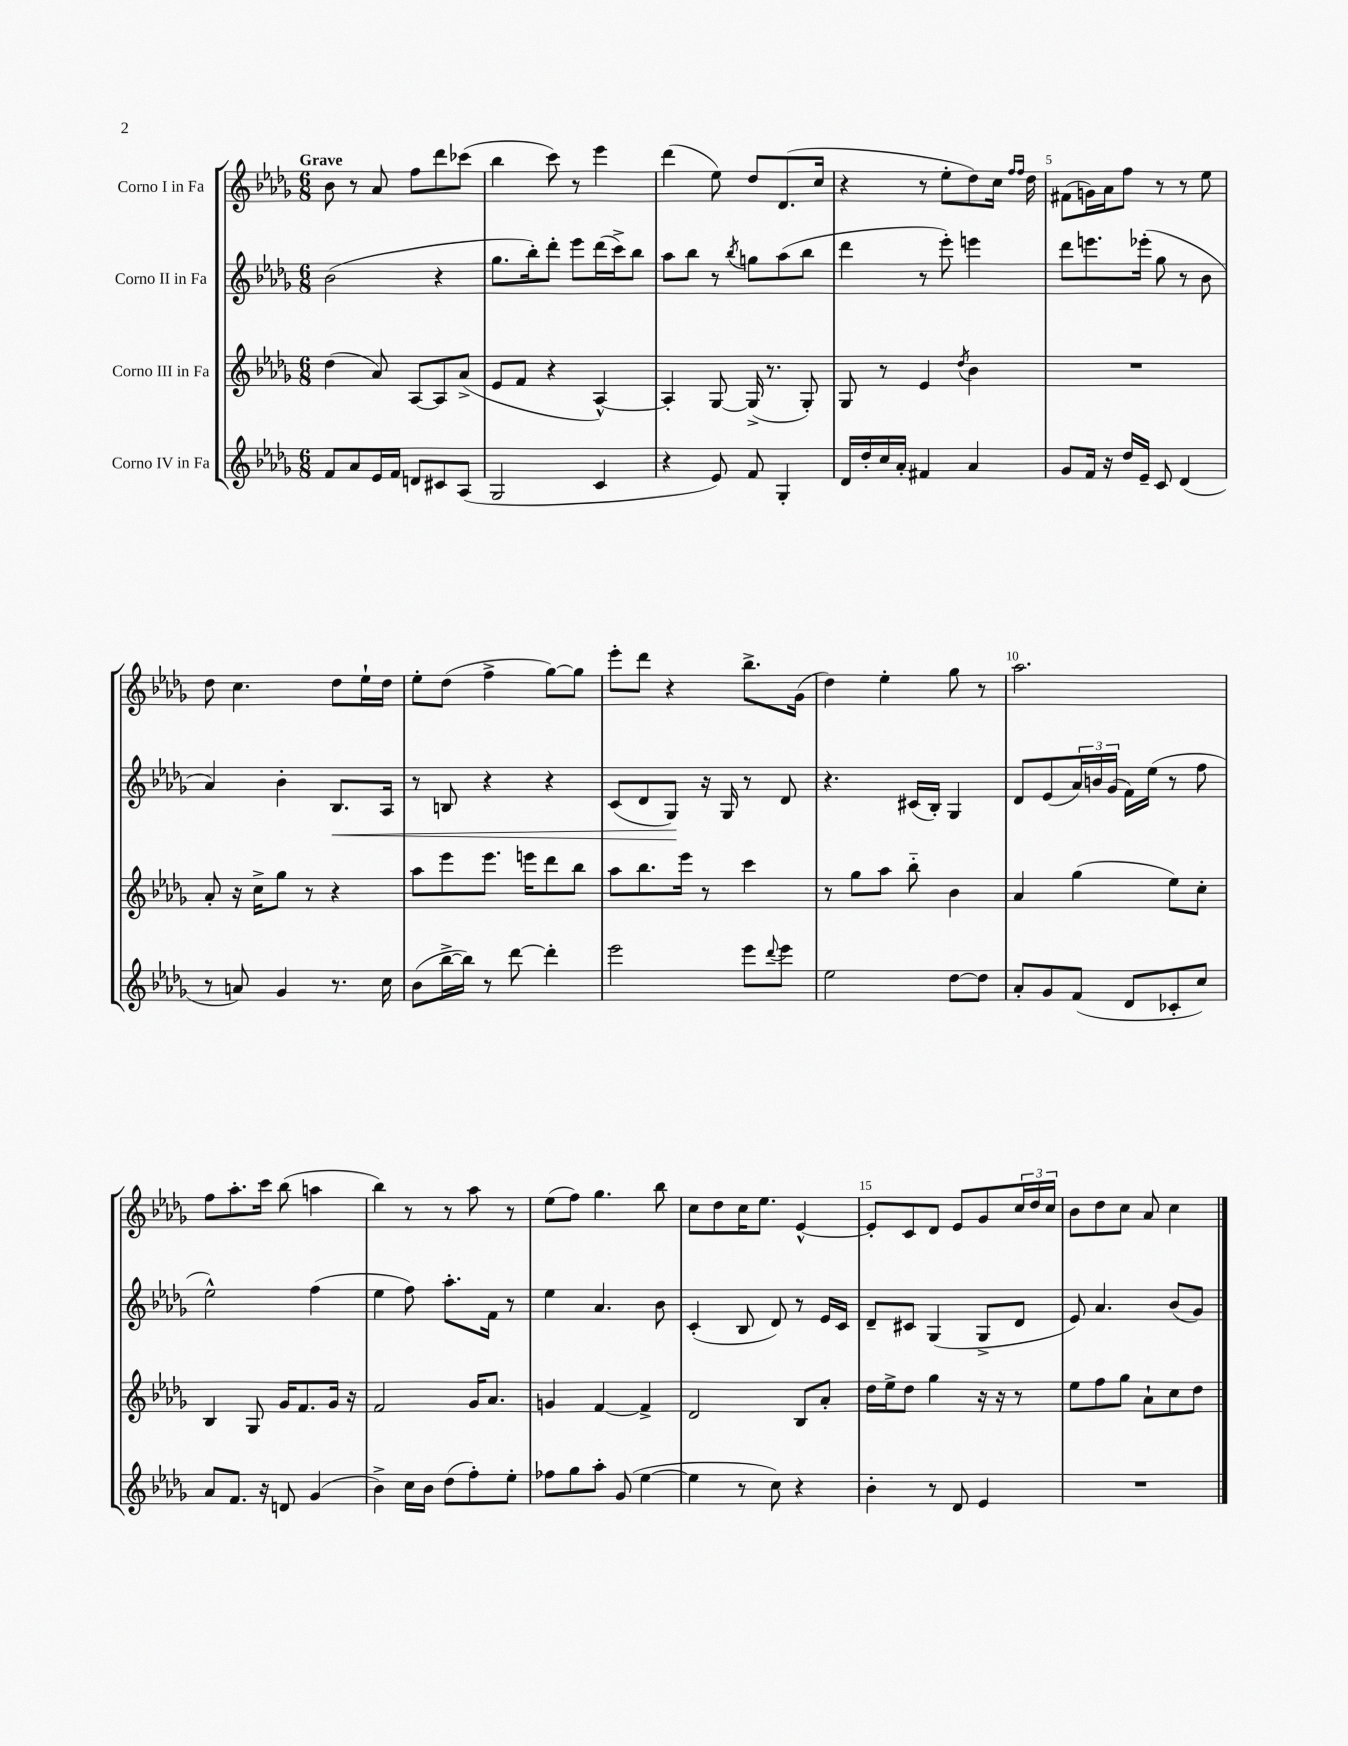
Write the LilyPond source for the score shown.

<<
\new StaffGroup <<
\new Staff = "s0" \with { instrumentName = "Corno I in Fa" } {
    \clef treble \key des \major \numericTimeSignature \time 6/8 \tempo "Grave"
    bes'8 r8 aes'8 f''8 des'''8 ces'''8( |
    bes''4 c'''8) r8 ees'''4 |
    des'''4( ees''8) des''8 des'8.( c''16 |
    r4 r8 ees''8-. des''8) c''16 \grace { f''16 f''16 } des''16 |
    fis'8( g'16) aes'16 f''8 r8 r8 ees''8 |
    des''8 c''4. des''8 ees''16-! des''16 |
    ees''8-. des''8( f''4-> ges''8~) ges''8 |
    ees'''8-. des'''8 r4 bes''8.-> ges'16( |
    des''4) ees''4-. ges''8 r8 |
    aes''2. |
    f''8 aes''8.-. c'''16 bes''8( a''4 |
    bes''4) r8 r8 aes''8 r8 |
    ees''8( f''8) ges''4. bes''8 |
    c''8 des''8 c''16 ees''8. ees'4~-^ |
    ees'8-. c'8 des'8 ees'8 ges'8 \tuplet 3/2 { c''16 des''16 c''16 } |
    bes'8 des''8 c''8 aes'8 c''4 \bar "|." |
}
\new Staff = "s1" \with { instrumentName = "Corno II in Fa" } {
    \clef treble \key des \major \numericTimeSignature \time 6/8
    bes'2( r4 |
    ges''8. bes''16-.) des'''8-. ees'''8 des'''16( c'''16->) bes''8 |
    aes''8 bes''8 r8 \acciaccatura { bes''8 } g''8 aes''8( bes''8 |
    des'''4 r8 ees'''8-.) e'''4 |
    des'''8 e'''8. ees'''16-.( ges''8 r8 bes'8 |
    aes'4) bes'4-. bes8.\< aes16 |
    r8 b8 r4 r4 |
    c'8( des'8 ges8\!) r16 ges16 r8 des'8 |
    r4. cis'16( bes16-.) ges4 |
    des'8 ees'8( \tuplet 3/2 { aes'16) b'16 ges'16( } f'16) ees''16( r8 f''8 |
    ees''2-^) f''4( |
    ees''4 f''8) aes''8.-. f'16 r8 |
    ees''4 aes'4. bes'8 |
    c'4-.( bes8 des'8) r8 ees'16 c'16 |
    des'8-- cis'8 ges4( ges8-> des'8 |
    ees'8) aes'4. bes'8( ges'8) \bar "|." |
}
\new Staff = "s2" \with { instrumentName = "Corno III in Fa" } {
    \clef treble \key des \major \numericTimeSignature \time 6/8
    des''4( aes'8) aes8~ aes8 aes'8->( |
    ees'8 f'8 r4 aes4~-^) |
    aes4-. ges8~ ges16->( r8. ges8-.) |
    ges8 r8 ees'4 \acciaccatura { des''8 } bes'4 |
    R2. |
    aes'8-. r16 c''16-> ges''8 r8 r4 |
    aes''8 ees'''8 ees'''8. e'''16 des'''8 bes''8 |
    aes''8 bes''8. ees'''16 r8 c'''4 |
    r8 ges''8 aes''8 bes''8-_ bes'4 |
    aes'4 ges''4( ees''8) c''8-. |
    bes4 ges8 ges'16 f'8. ges'16 r16 |
    f'2 ges'16 aes'8. |
    g'4 f'4~ f'4-> |
    des'2 bes8 aes'8-. |
    des''16 ees''16-> des''8 ges''4 r16 r16 r8 |
    ees''8 f''8 ges''8 aes'8-! c''8 des''8 \bar "|." |
}
\new Staff = "s3" \with { instrumentName = "Corno IV in Fa" } {
    \clef treble \key des \major \numericTimeSignature \time 6/8
    f'8 aes'8 ees'16 f'16 d'8 cis'8 aes8( |
    ges2 c'4 |
    r4 ees'8) f'8 ges4-. |
    des'16 des''16-. c''16 aes'16-. fis'4 aes'4 |
    ges'8 f'16 r16 des''16 ees'16-- c'8 des'4( |
    r8 a'8) ges'4 r8. c''16 |
    bes'8( bes''16~-> bes''16) r8 des'''8~ des'''4-. |
    ees'''2 ees'''8 \appoggiatura { des'''8 } ees'''8 |
    ees''2 des''8~ des''8 |
    aes'8-. ges'8 f'8( des'8 ces'8-. c''8) |
    aes'8 f'8. r16 d'8 ges'4( |
    bes'4->) c''16 bes'16 des''8( f''8-.) ees''8-. |
    fes''8 ges''8 aes''8-. ges'8( ees''4~ |
    ees''4 r8 c''8) r4 |
    bes'4-. r8 des'8 ees'4 |
    R2. \bar "|." |
}
>>
>>
\layout { \context { \Score \override BarNumber.break-visibility = ##(#f #t #t) barNumberVisibility = #(every-nth-bar-number-visible 5) } }
